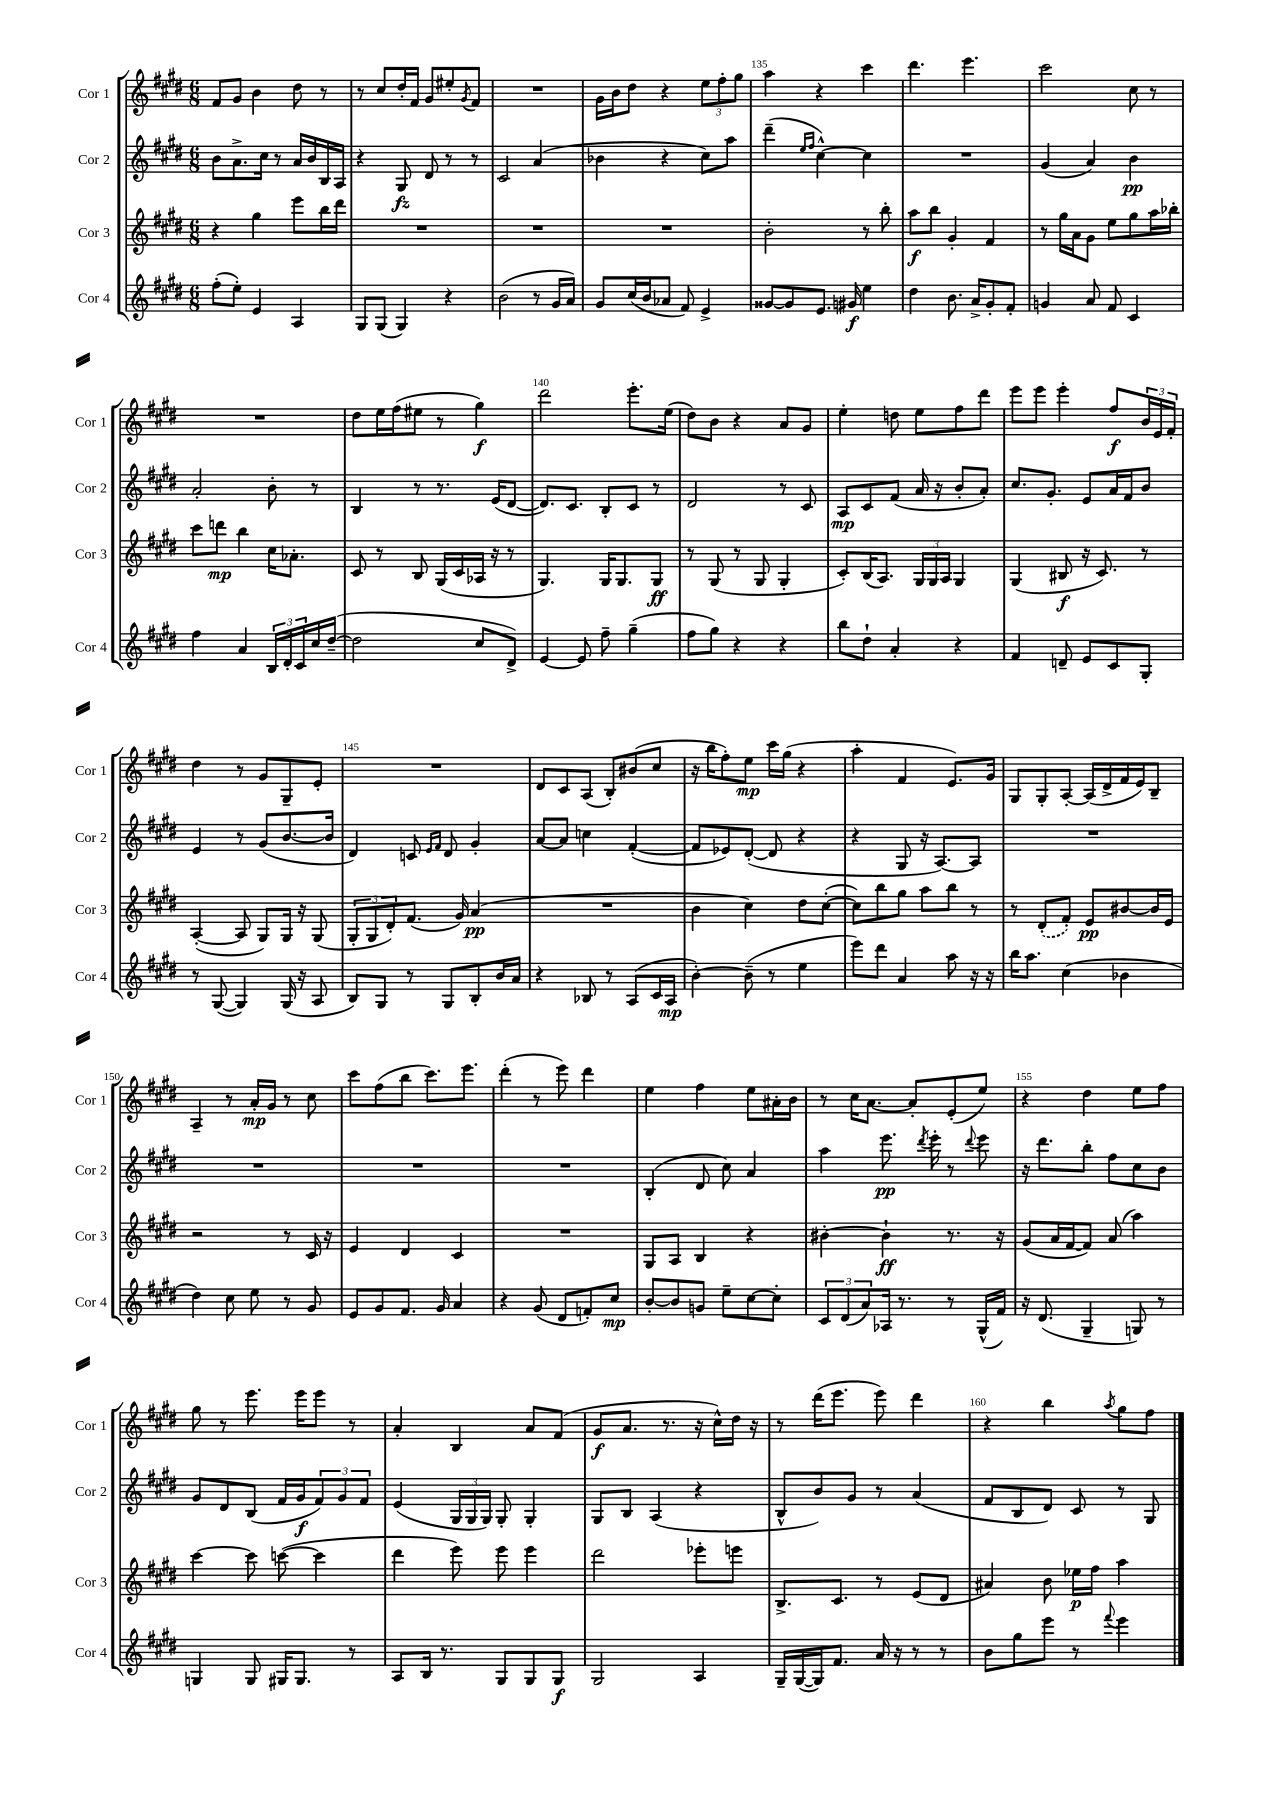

**kern	**dynam	**kern	**dynam	**kern	**dynam	**kern	**dynam
*part4	*part4	*part3	*part3	*part2	*part2	*part1	*part1
*staff4	*staff4	*staff3	*staff3	*staff2	*staff2	*staff1	*staff1
*I"Cor 4	*	*I"Cor 3	*	*I"Cor 2	*	*I"Cor 1	*
*I'Cor 4	*	*I'Cor 3	*	*I'Cor 2	*	*I'Cor 1	*
*clefG2	*	*clefG2	*	*clefG2	*	*clefG2	*
*k[f#c#g#d#]	*	*k[f#c#g#d#]	*	*k[f#c#g#d#]	*	*k[f#c#g#d#]	*
*M6/8	*	*M6/8	*	*M6/8	*	*M6/8	*
=131	=131	=131	=131	=131	=131	=131	=131
(8ff#'\L	.	4r	.	8b\L	.	8f#/L	.
8ee'\J)	.	.	.	8.a^\	.	8g#/J	.
4e/	.	4gg#\	.	.	.	4b\	.
.	.	.	.	16cc#\Jk	.	.	.
.	.	.	.	8r	.	.	.
4A/	.	8eee\L	.	16a/LL	.	8dd#\	.
.	.	.	.	16b/	.	.	.
.	.	16bb\L	.	16B/	.	8r	.
.	.	16ddd#\JJ	.	16A/JJ	.	.	.
=132	=132	=132	=132	=132	=132	=132	=132
8G#/L	.	2.r	.	4r	.	8r	.
(8G#/J	.	.	.	.	.	8cc#/L	.
4G#/)	.	.	.	8G#/	fz	16dd#'/L	.
.	.	.	.	.	.	16f#/JJ	.
.	.	.	.	8d#/	.	8g#/L	.
4r	.	.	.	8r	.	8ee#X'/	.
.	.	.	.	.	.	8qg#/	.
.	.	.	.	8r	.	8f#/J	.
=133	=133	=133	=133	=133	=133	=133	=133
(2b\	.	2.r	.	2c#/	.	2.r	.
8r	.	.	.	(4a/	.	.	.
16g#/LL	.	.	.	.	.	.	.
16a/JJ)	.	.	.	.	.	.	.
=134	=134	=134	=134	=134	=134	=134	=134
8g#/L	.	2.r	.	4b-X\	.	16g#\LL	.
.	.	.	.	.	.	16b\J	.
(16cc#/L	.	.	.	.	.	8dd#\J	.
16b/J	.	.	.	.	.	.	.
8a-X/J	.	.	.	4r	.	4r	.
8f#/)	.	.	.	.	.	.	.
4e^/	.	.	.	8cc#\L)	.	12ee\L	.
.	.	.	.	.	.	12ff#'\	.
.	.	.	.	8aa\J	.	.	.
.	.	.	.	.	.	12gg#\J	.
=135	=135	=135	=135	=135	=135	=135	=135
[8g##X/L	.	2b'\	.	(4ddd#~\	.	4aa\	.
8g##/]	.	.	.	.	.	.	.
.	.	.	.	16qqee/LL	.	.	.
.	.	.	.	16qqff#/JJ	.	.	.
8.e/J	.	.	.	[4cc#^^\)	.	4r	.
16g#X/	f	.	.	.	.	.	.
4ee\	.	8r	.	4cc#\]	.	4ccc#\	.
.	.	8bb'\	.	.	.	.	.
=136	=136	=136	=136	=136	=136	=136	=136
4dd#\	.	8aa\L	f	2.r	.	4.ddd#\	.
.	.	8bb\J	.	.	.	.	.
8.b\	.	4g#'/	.	.	.	.	.
.	.	.	.	.	.	4.eee\	.
16a^/KL	.	.	.	.	.	.	.
8g#'/	.	4f#/	.	.	.	.	.
8f#'/J	.	.	.	.	.	.	.
=137	=137	=137	=137	=137	=137	=137	=137
4gn/	.	8r	.	(4g#/	.	2ccc#\	.
.	.	16gg#\LL	.	.	.	.	.
.	.	16a\J	.	.	.	.	.
8a/	.	8g#\J	.	4a/)	.	.	.
8f#/	.	8ee\L	.	.	.	.	.
4c#/	.	8gg#\	.	4b\	pp	8cc#\	.
.	.	16aa\L	.	.	.	8r	.
.	.	16bb-X'\JJ	.	.	.	.	.
!!LO:LB:g=z
=138	=138	=138	=138	=138	=138	=138	=138
4ff#\	.	8ccc#\L	.	2a'/	.	2.r	.
.	.	8dddn\J	mp	.	.	.	.
4a/	.	4bb\	.	.	.	.	.
24B/LL	.	16cc#\KL	.	8b'\	.	.	.
24d#'/	.	.	.	.	.	.	.
.	.	8.a-X'\J	.	.	.	.	.
24c#/	.	.	.	.	.	.	.
16cc#/	.	.	.	8r	.	.	.
([16dd#~/JJ	.	.	.	.	.	.	.
=139	=139	=139	=139	=139	=139	=139	=139
2dd#\]	.	8c#/	.	4B/	.	8dd#\L	.
.	.	8r	.	.	.	16ee\L	.
.	.	.	.	.	.	(16ff#\J	.
.	.	8B/	.	8r	.	8ee#X\J	.
.	.	(16G#/LL	.	8.r	.	8r	.
.	.	16c#/	.	.	.	.	.
8cc#/L	.	16A-X/JJ	.	.	.	4gg#\)	f
.	.	16r	.	(16e/KL	.	.	.
8d#^/J)	.	8r	.	[8d#/J	.	.	.
=140	=140	=140	=140	=140	=140	=140	=140
[4e/	.	4.G#/)	.	8.d#/L])	.	2ddd#\	.
.	.	.	.	8.c#/J	.	.	.
8e/]	.	.	.	.	.	.	.
8ff#~\	.	16G#/KL	.	8B'/L	.	.	.
.	.	8.G#/	.	.	.	.	.
(4gg#~\	.	.	.	8c#/J	.	8.eee'\L	.
.	.	8G#/J	ff	8r	.	.	.
.	.	.	.	.	.	(16ee\Jk	.
=141	=141	=141	=141	=141	=141	=141	=141
8ff#\L	.	8r	.	2d#/	.	8dd#\L)	.
8gg#\J)	.	(8G#/	.	.	.	8b\J	.
4r	.	8r	.	.	.	4r	.
.	.	8G#/	.	.	.	.	.
4r	.	4G#'/	.	8r	.	8a/L	.
.	.	.	.	8c#/	.	8g#/J	.
=142	=142	=142	=142	=142	=142	=142	=142
8bb\L	.	8c#'/L)	.	8A/L	mp	4ee'\	.
8dd#`\J	.	(16B/K	.	8c#/	.	.	.
.	.	8.A/J)	.	.	.	.	.
4a'/	.	.	.	(8f#/J	.	8ddn\	.
.	.	24G#/LL	.	16a/	.	8ee\L	.
.	.	24G#/	.	.	.	.	.
.	.	.	.	16r	.	.	.
.	.	24A/JJ	.	.	.	.	.
4r	.	4G#/	.	8b'/L	.	8ff#\	.
.	.	.	.	8a'/J)	.	8ddd#\J	.
=143	=143	=143	=143	=143	=143	=143	=143
4f#/	.	(4G#/	.	8.cc#/L	.	8eee\L	.
.	.	.	.	.	.	8eee\J	.
.	.	.	.	8.g#'/J	.	.	.
8dn~/	.	8B#X/	f	.	.	4eee'\	.
8e/L	.	16r	.	8e/L	.	.	.
.	.	8.c#/)	.	.	.	.	.
8c#/	.	.	.	16a/L	.	8ff#/L	f
.	.	.	.	16f#/J	.	.	.
8G#'/J	.	8r	.	8b/J	.	24b/L	.
.	.	.	.	.	.	24e/	.
.	.	.	.	.	.	24f#'/JJ	.
!!LO:LB:g=z
=144	=144	=144	=144	=144	=144	=144	=144
8r	.	([4A'/	.	4e/	.	4dd#\	.
([8G#/	.	.	.	.	.	.	.
4G#/])	.	8A/]	.	8r	.	8r	.
.	.	8G#/L)	.	(8g#/L	.	8g#/L	.
(16G#/	.	16G#/Jk	.	[8.b/	.	8G#~/	.
16r	.	16r	.	.	.	.	.
8A/	.	(8G#/	.	.	.	8e'/J	.
.	.	.	.	16b/Jk]	.	.	.
=145	=145	=145	=145	=145	=145	=145	=145
8B/L)	.	12G#'/L	.	4d#/)	.	2.r	.
.	.	12G#/	.	.	.	.	.
8G#/J	.	.	.	.	.	.	.
.	.	12d#'/)	.	.	.	.	.
8r	.	(8.f#/J	.	8cn/	.	.	.
.	.	.	.	16qqe/LL	.	.	.
.	.	.	.	16qqf#/JJ	.	.	.
8G#/L	.	.	.	8d#/	.	.	.
.	.	16g#/)	.	.	.	.	.
8B'/	.	(4a/	pp	4g#'/	.	.	.
16b/L	.	.	.	.	.	.	.
16a/JJ	.	.	.	.	.	.	.
=146	=146	=146	=146	=146	=146	=146	=146
4r	.	2.r	.	[8a/L	.	8d#/L	.
.	.	.	.	8a/J]	.	8c#/	.
8B-X/	.	.	.	4ccn\	.	(8A/J	.
8r	.	.	.	.	.	8B'/L)	.
(8A/L	.	.	.	([4f#'/	.	(8b#X/	.
16c#/L	.	.	.	.	.	8cc#/J	.
16A/JJ	mp	.	.	.	.	.	.
=147	=147	=147	=147	=147	=147	=147	=147
[4b'\)	.	4b\	.	8f#/L]	.	16r	.
.	.	.	.	.	.	16bb\KL	.
.	.	.	.	8e-X/)	.	8ff#'\)	.
(8b~\]	.	4cc#\)	.	([8d#'/J	.	8ee\J	mp
8r	.	.	.	8d#/]	.	16ccc#\LL	.
.	.	.	.	.	.	(16gg#\JJ	.
4ee\	.	8dd#\L	.	4r	.	4r	.
.	.	([8cc#'\J	.	.	.	.	.
=148	=148	=148	=148	=148	=148	=148	=148
8eee\L)	.	8cc#\L])	.	4r	.	4aa'\	.
8ddd#\J	.	8bb\	.	.	.	.	.
4a/	.	8gg#\J	.	8G#/	.	4f#/	.
.	.	8aa\L	.	16r	.	.	.
.	.	.	.	[8.A/L)	.	.	.
8aa\	.	8bb\J	.	.	.	8.e/L)	.
16r	.	8r	.	8A/J]	.	.	.
16r	.	.	.	.	.	16g#/Jk	.
=149	=149	=149	=149	=149	=149	=149	=149
16bb\KL	.	8r	.	2.r	.	8G#/L	.
8.aa\J	.	.	.	.	.	.	.
.	.	(8d#'/L	.	.	.	8G#'/	.
(4cc#\	.	8f#'/J)	.	.	.	[8A'/J	.
.	.	8e/L	pp	.	.	(16A/LL]	.
.	.	.	.	.	.	16d#^/	.
4b-X\	.	[8b#X/	.	.	.	16f#/	.
.	.	.	.	.	.	16e/J)	.
.	.	16b#/L]	.	.	.	8B~/J	.
.	.	16e/JJ	.	.	.	.	.
!!LO:LB:g=z
=150	=150	=150	=150	=150	=150	=150	=150
4dd#\)	.	2r	.	2.r	.	4A~/	.
8cc#\	.	.	.	.	.	8r	.
8ee\	.	.	.	.	.	16a'/LL	mp
.	.	.	.	.	.	16g#/JJ	.
8r	.	8r	.	.	.	8r	.
8g#/	.	16c#/	.	.	.	8cc#\	.
.	.	16r	.	.	.	.	.
=151	=151	=151	=151	=151	=151	=151	=151
8e/L	.	4e/	.	2.r	.	8ccc#\L	.
8g#/	.	.	.	.	.	(8ff#\	.
8.f#/J	.	4d#/	.	.	.	8bb\J	.
.	.	.	.	.	.	8.ccc#\L)	.
16g#/	.	.	.	.	.	.	.
4a/	.	4c#/	.	.	.	.	.
.	.	.	.	.	.	8.eee\J	.
=152	=152	=152	=152	=152	=152	=152	=152
4r	.	2.r	.	2.r	.	(4ddd#'\	.
(8g#/	.	.	.	.	.	8r	.
8d#/L	.	.	.	.	.	8eee\)	.
8fn'/)	.	.	.	.	.	4ddd#\	.
8cc#/J	mp	.	.	.	.	.	.
=153	=153	=153	=153	=153	=153	=153	=153
[8b'/L	.	8G#/L	.	(4B'/	.	4ee\	.
8b/]	.	8A/J	.	.	.	.	.
8gn/J	.	4B/	.	8d#/	.	4ff#\	.
8ee~\L	.	.	.	8cc#\)	.	.	.
[8cc#\	.	4r	.	4a/	.	8ee\L	.
8cc#'\J]	.	.	.	.	.	16a#X'\L	.
.	.	.	.	.	.	16b\JJ	.
=154	=154	=154	=154	=154	=154	=154	=154
12c#/L	.	[4b#X'\	.	4aa\	.	8r	.
(12d#/	.	.	.	.	.	.	.
.	.	.	.	.	.	16cc#\KL	.
12a/)	.	.	.	.	.	.	.
.	.	.	.	.	.	[8.a\J	.
16A-X/Jk	.	4b#`\]	ff	8.eee\	pp	.	.
8.r	.	.	.	.	.	.	.
.	.	.	.	.	.	8a'/L]	.
.	.	.	.	8qddd#/	.	.	.
.	.	.	.	16eee'\	.	.	.
8r	.	8.r	.	8r	.	(8e'/	.
.	.	.	.	8qqddd#/	.	.	.
(16G#^^/LL	.	.	.	8eee\	.	8ee/J)	.
16f#/JJ)	.	16r	.	.	.	.	.
=155	=155	=155	=155	=155	=155	=155	=155
16r	.	(8g#/L	.	16r	.	4r	.
(8.d#/	.	.	.	8.ddd#\L	.	.	.
.	.	16a/L	.	.	.	.	.
.	.	[16f#/J	.	.	.	.	.
4G#~/	.	8f#/J])	.	8bb'\J	.	4dd#\	.
.	.	(8a/	.	8ff#\L	.	.	.
8Gn/)	.	4aa\)	.	8cc#\	.	8ee\L	.
8r	.	.	.	8b\J	.	8ff#\J	.
!!LO:LB:g=z
=156	=156	=156	=156	=156	=156	=156	=156
4Gn/	.	[4ccc#\	.	8g#/L	.	8gg#\	.
.	.	.	.	8d#/	.	8r	.
8G/	.	8ccc#\]	.	(8B/J	.	8.eee\	.
16G#X/KL	.	([8cccn\	.	16f#/LL	.	.	.
8.G#/J	.	.	.	16g#/J	f	16eee\KL	.
.	.	4ccc\]	.	12f#/)	.	8eee\J	.
.	.	.	.	12g#/	.	.	.
8r	.	.	.	.	.	8r	.
.	.	.	.	12f#/J	.	.	.
=157	=157	=157	=157	=157	=157	=157	=157
8A/L	.	4ddd#\	.	(4e/	.	4a'/	.
16B/Jk	.	.	.	.	.	.	.
8.r	.	.	.	.	.	.	.
.	.	8eee\)	.	24G#/LL	.	4B/	.
.	.	.	.	24G#/	.	.	.
.	.	.	.	24G#/JJ)	.	.	.
8G#/L	.	8eee\	.	8G#'/	.	.	.
8G#/	.	4eee\	.	4G#'/	.	8a/L	.
8G#/J	f	.	.	.	.	(8f#/J	.
=158	=158	=158	=158	=158	=158	=158	=158
2G#/	.	2ddd#\	.	8G#/L	.	8g#/L	f
.	.	.	.	8B/J	.	8.a/J	.
.	.	.	.	(4A/	.	.	.
.	.	.	.	.	.	8.r	.
4A/	.	8eee-X'\L	.	4r	.	16r	.
.	.	.	.	.	.	16cc#^^\LL)	.
.	.	8eeen\J	.	.	.	16dd#\JJ	.
.	.	.	.	.	.	16r	.
=159	=159	=159	=159	=159	=159	=159	=159
16G#~/LL	.	8.B^/L	.	8B^^/L	.	8r	.
([16G#/	.	.	.	.	.	.	.
16G#/J])	.	.	.	8b/)	.	(16ddd#\KL	.
8.f#/J	.	8.c#/J	.	.	.	8.eee\J	.
.	.	.	.	8g#/J	.	.	.
16a/	.	8r	.	8r	.	8eee\)	.
16r	.	.	.	.	.	.	.
8r	.	(8e/L	.	(4a/	.	4ddd#\	.
8r	.	8d#/J	.	.	.	.	.
=160	=160	=160	=160	=160	=160	=160	=160
8b\L	.	4a#X/)	.	8f#/L	.	4r	.
8gg#\	.	.	.	8B/	.	.	.
8eee\J	.	8b\	.	8d#/J)	.	4bb\	.
8r	.	16ee-X\LL	p	8c#/	.	.	.
.	.	16ff#\JJ	.	.	.	.	.
8qqfff#/	.	.	.	.	.	8qaa/	.
4eee\	.	4aa\	.	8r	.	8gg#\L	.
.	.	.	.	8G#/	.	8ff#\J	.
==	==	==	==	==	==	==	==
*-	*-	*-	*-	*-	*-	*-	*-
